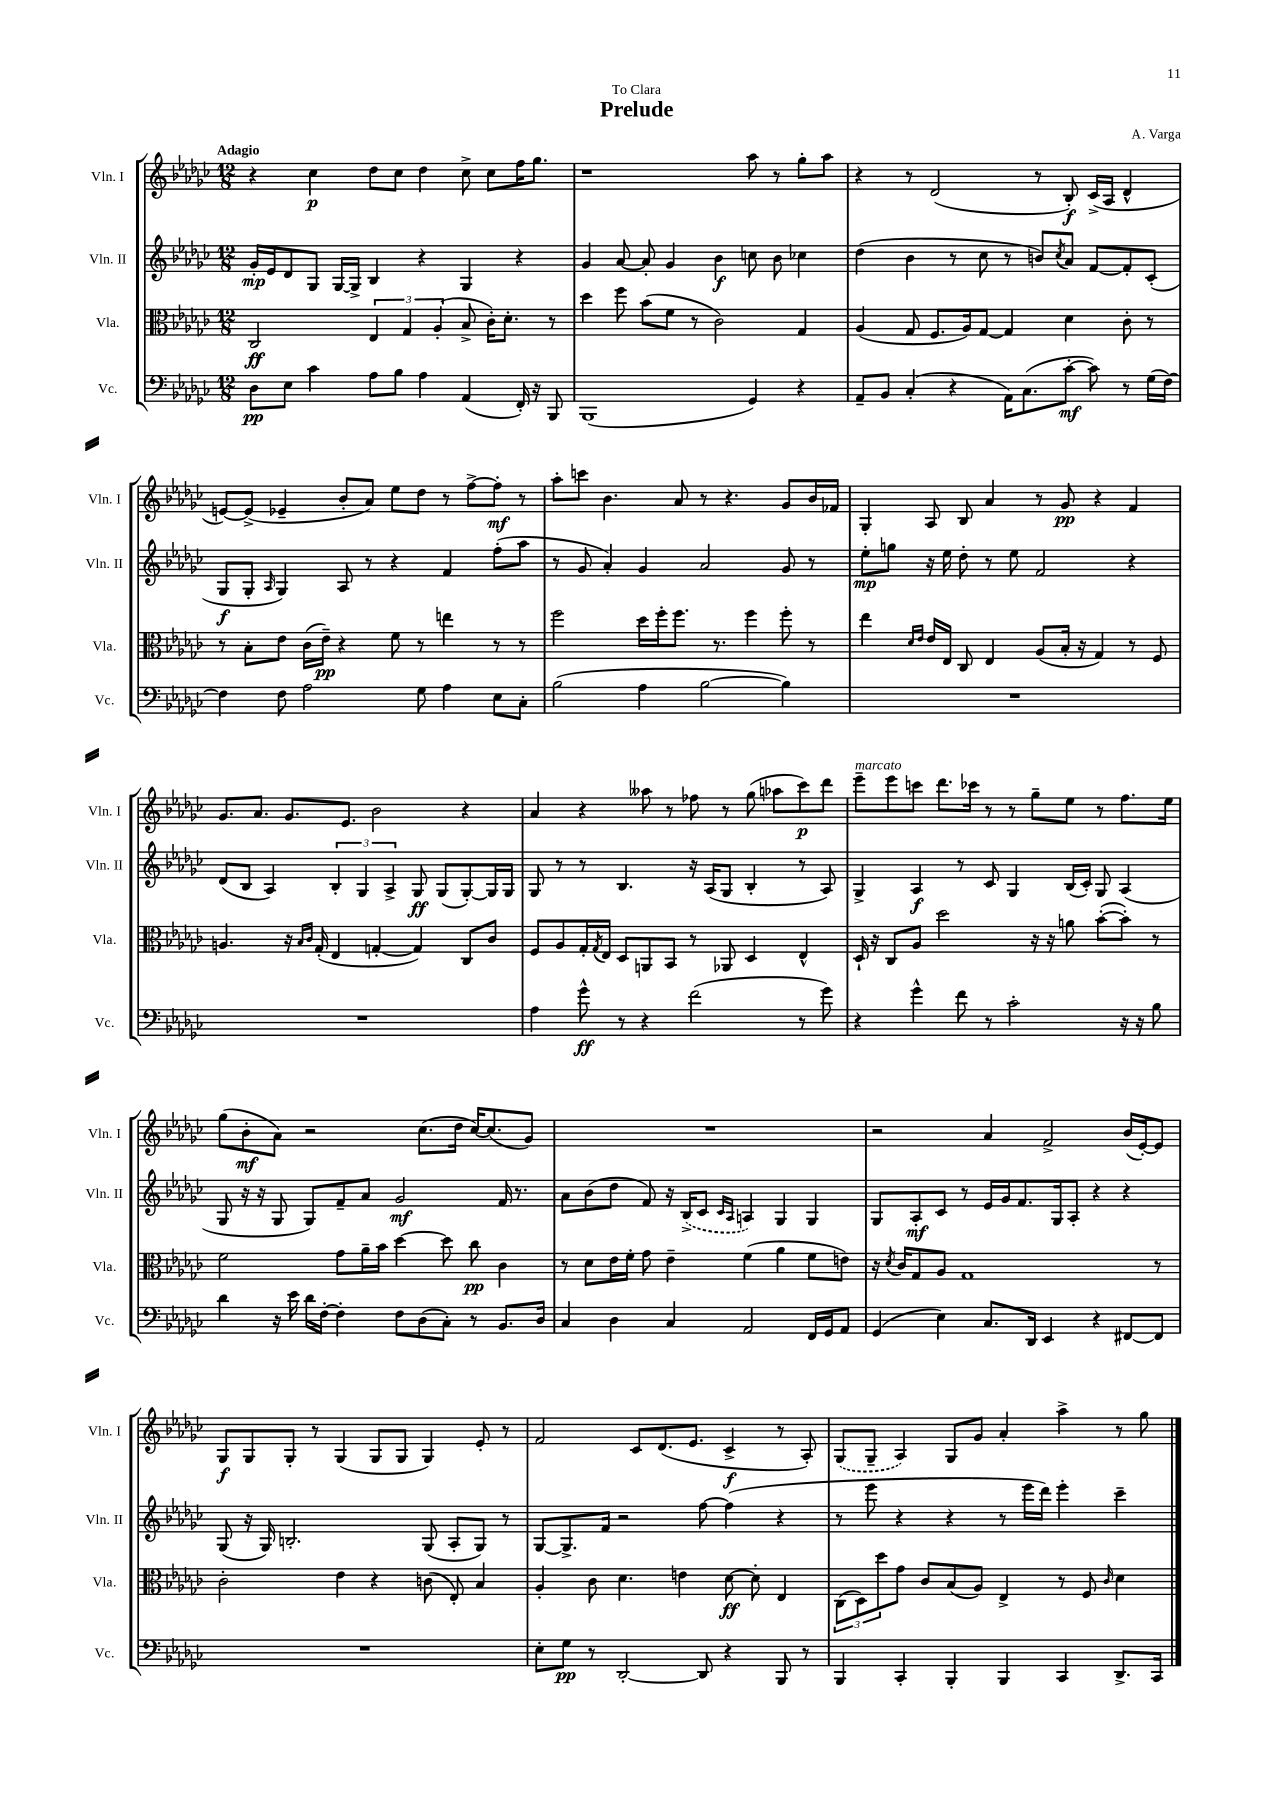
\header { title = "Prelude" composer = "A. Varga" dedication = "To Clara" }
<<
\new StaffGroup <<
\new Staff = "s0" \with { instrumentName = "Vln. I" shortInstrumentName = "Vln. I" } {
    \clef treble \key ges \major \numericTimeSignature \time 12/8 \tempo "Adagio"
    r4 ces''4\p des''8 ces''8 des''4 ces''8-> ces''8 f''16 ges''8. |
    r1 aes''8 r8 ges''8-. aes''8 |
    r4 r8 des'2( r8 bes8-.\f) ces'16->( aes16 des'4-^ |
    e'8~) e'8->( ees'4-- bes'8-. aes'8) ees''8 des''8 r8 f''8~-> f''8-.\mf r8 |
    aes''8-. c'''8 bes'4. aes'8 r8 r4. ges'8 bes'16 fes'16 |
    ges4-. aes8 bes8 aes'4 r8 ges'8\pp r4 f'4 |
    ges'8. aes'8. ges'8. ees'8. bes'2 r4 |
    aes'4 r4 aeses''8 r8 fes''8 r8 ges''8( aes''8 ces'''8\p) des'''8 |
    ees'''8--^\markup { \italic "marcato" } ees'''8 c'''8 des'''8. ces'''16 r8 r8 ges''8-- ees''8 r8 f''8. ees''16 |
    ges''8( bes'8-.\mf aes'8) r2 ces''8.( des''16 ces''16~) ces''8.( ges'8) |
    R1. |
    r2 aes'4 f'2-> bes'16( ees'16~-.) ees'8 |
    ges8\f ges8 ges8-. r8 ges4( ges8 ges8 ges4) ees'8-. r8 |
    f'2 ces'8 des'8.( ees'8. ces'4->\f r8 aes8-.) |
    \once \slurDashed ges8( ges8-- aes4) ges8 ges'8 aes'4-. aes''4-> r8 ges''8 \bar "|." |
}
\new Staff = "s1" \with { instrumentName = "Vln. II" shortInstrumentName = "Vln. II" } {
    \clef treble \key ges \major \numericTimeSignature \time 12/8
    ges'16-.\mp ees'16 des'8 ges8 ges16~ ges16-> bes4 r4 ges4 r4 |
    ges'4 aes'8~ aes'8-. ges'4 bes'4\f c''8 bes'8 ces''4 |
    des''4( bes'4 r8 ces''8 r8 b'8) \acciaccatura { ces''8 } aes'8 f'8~ f'8-. ces'8-.( |
    ges8\f ges8-. \grace { aes16 } ges4) aes8 r8 r4 f'4 f''8-.( aes''8 |
    r8 ges'8 aes'4-.) ges'4 aes'2 ges'8 r8 |
    ees''8-.\mp g''8 r16 ees''16 des''8-. r8 ees''8 f'2 r4 |
    des'8( bes8 aes4) \tuplet 3/2 { bes4-. ges4 aes4-> } ges8\ff ges8( ges8~-.) ges16 ges16 |
    ges8 r8 r8 bes4. r16 aes16( ges8 bes4-. r8 aes8) |
    ges4-> aes4\f r8 ces'8 ges4 bes16( ces'16-.) ges8 aes4( |
    ges8 r16 r16 ges8 ges8) f'8-- aes'8 ges'2\mf f'16 r8. |
    aes'8 bes'8( des''8 f'8) r16 \once \slurDashed bes16->( ces'8 \grace { ces'16 aes16 } a4) ges4 ges4 |
    ges8 aes8-.\mf ces'8 r8 ees'16 ges'16 f'8. ges16 aes8-. r4 r4 |
    ges8( r16 ges16) b2.-. ges8( aes8-. ges8) r8 |
    ges8~ ges8.-> f'16 r2 f''8~ f''4( r4 |
    r8 ees'''8 r4 r4 r8 ees'''16 des'''16) ees'''4-. ces'''4-- \bar "|." |
}
\new Staff = "s2" \with { instrumentName = "Vla." shortInstrumentName = "Vla." } {
    \clef alto \key ges \major \numericTimeSignature \time 12/8
    ces2\ff \tuplet 3/2 { ees4 ges4 aes4-.( } bes8-> ces'16-.) des'8.-. r8 |
    des''4 f''8 bes'8( f'8 r8 ces'2) ges4 |
    aes4( ges8 f8. aes16) ges8~ ges4 des'4 ces'8-. r8 |
    r8 bes8-. ees'8 ces'16( ees'16--\pp) r4 f'8 r8 e''4 r8 r8 |
    f''2 des''16 f''16-. f''8. r8. f''4 f''8-. r8 |
    ees''4 \grace { des'16 ees'16 } ees'16 ees16 ces8 ees4 aes8( bes16-. r16 ges4) r8 f8 |
    a4. r16 \grace { bes16 ces'16 } ges16-.( ees4 g4~-. g4) ces8 ces'8 |
    f8 aes8 ges16-. \acciaccatura { ges8 } ees16 des8 a,8 bes,8 r8 aes,8 des4 ees4-^ |
    des16-! r16 ces8 aes8 des''2 r16 r16 a'8 bes'8~-.( bes'8-.) r8 |
    f'2 ges'8 aes'16-- bes'16 des''4~ des''8 ces''8\pp ces'4 |
    r8 des'8 ees'16 f'16-. ges'8 ees'4-- f'4( aes'4 f'8 e'8) |
    r16 \acciaccatura { des'8 } ces'16 ges8 aes8 ges1 r8 |
    ces'2-. ees'4 r4 c'8( ees8-.) bes4 |
    aes4-. ces'8 des'4. e'4 des'8~\ff des'8-. ees4 |
    \tuplet 3/2 { ces8( des8) des''8 } ges'8 ces'8 bes8( aes8) ees4-> r8 f8 \grace { ces'16 } des'4 \bar "|." |
}
\new Staff = "s3" \with { instrumentName = "Vc." shortInstrumentName = "Vc." } {
    \clef bass \key ges \major \numericTimeSignature \time 12/8
    des8\pp ees8 ces'4 aes8 bes8 aes4 aes,4( f,16-.) r16 bes,,8 |
    bes,,1( ges,4) r4 |
    aes,8-- bes,8 ces4-.( r4 aes,16) ces8.( ces'8~-.\mf ces'8) r8 ges16( f16~) |
    f4 f8 aes2 ges8 aes4 ees8 ces8-. |
    bes2( aes4 bes2~ bes4) |
    R1. |
    R1. |
    aes4 ges'8-^\ff r8 r4 f'2( r8 ges'8) |
    r4 ges'4-^ f'8 r8 ces'2-. r16 r16 bes8 |
    des'4 r16 ees'16 des'16 f16~-. f4-. f8 des8( ces8-.) r8 bes,8. des16 |
    ces4 des4 ces4 aes,2 f,16 ges,16 aes,8 |
    ges,4( ees4) ces8. des,16 ees,4 r4 fis,8~ fis,8 |
    R1. |
    ees8-. ges8\pp r8 des,2~-. des,8 r4 bes,,8 r8 |
    bes,,4 ces,4-. bes,,4-. bes,,4 ces,4 des,8.-> ces,16 \bar "|." |
}
>>
>>
\layout { \context { \Score \remove "Bar_number_engraver" } }
